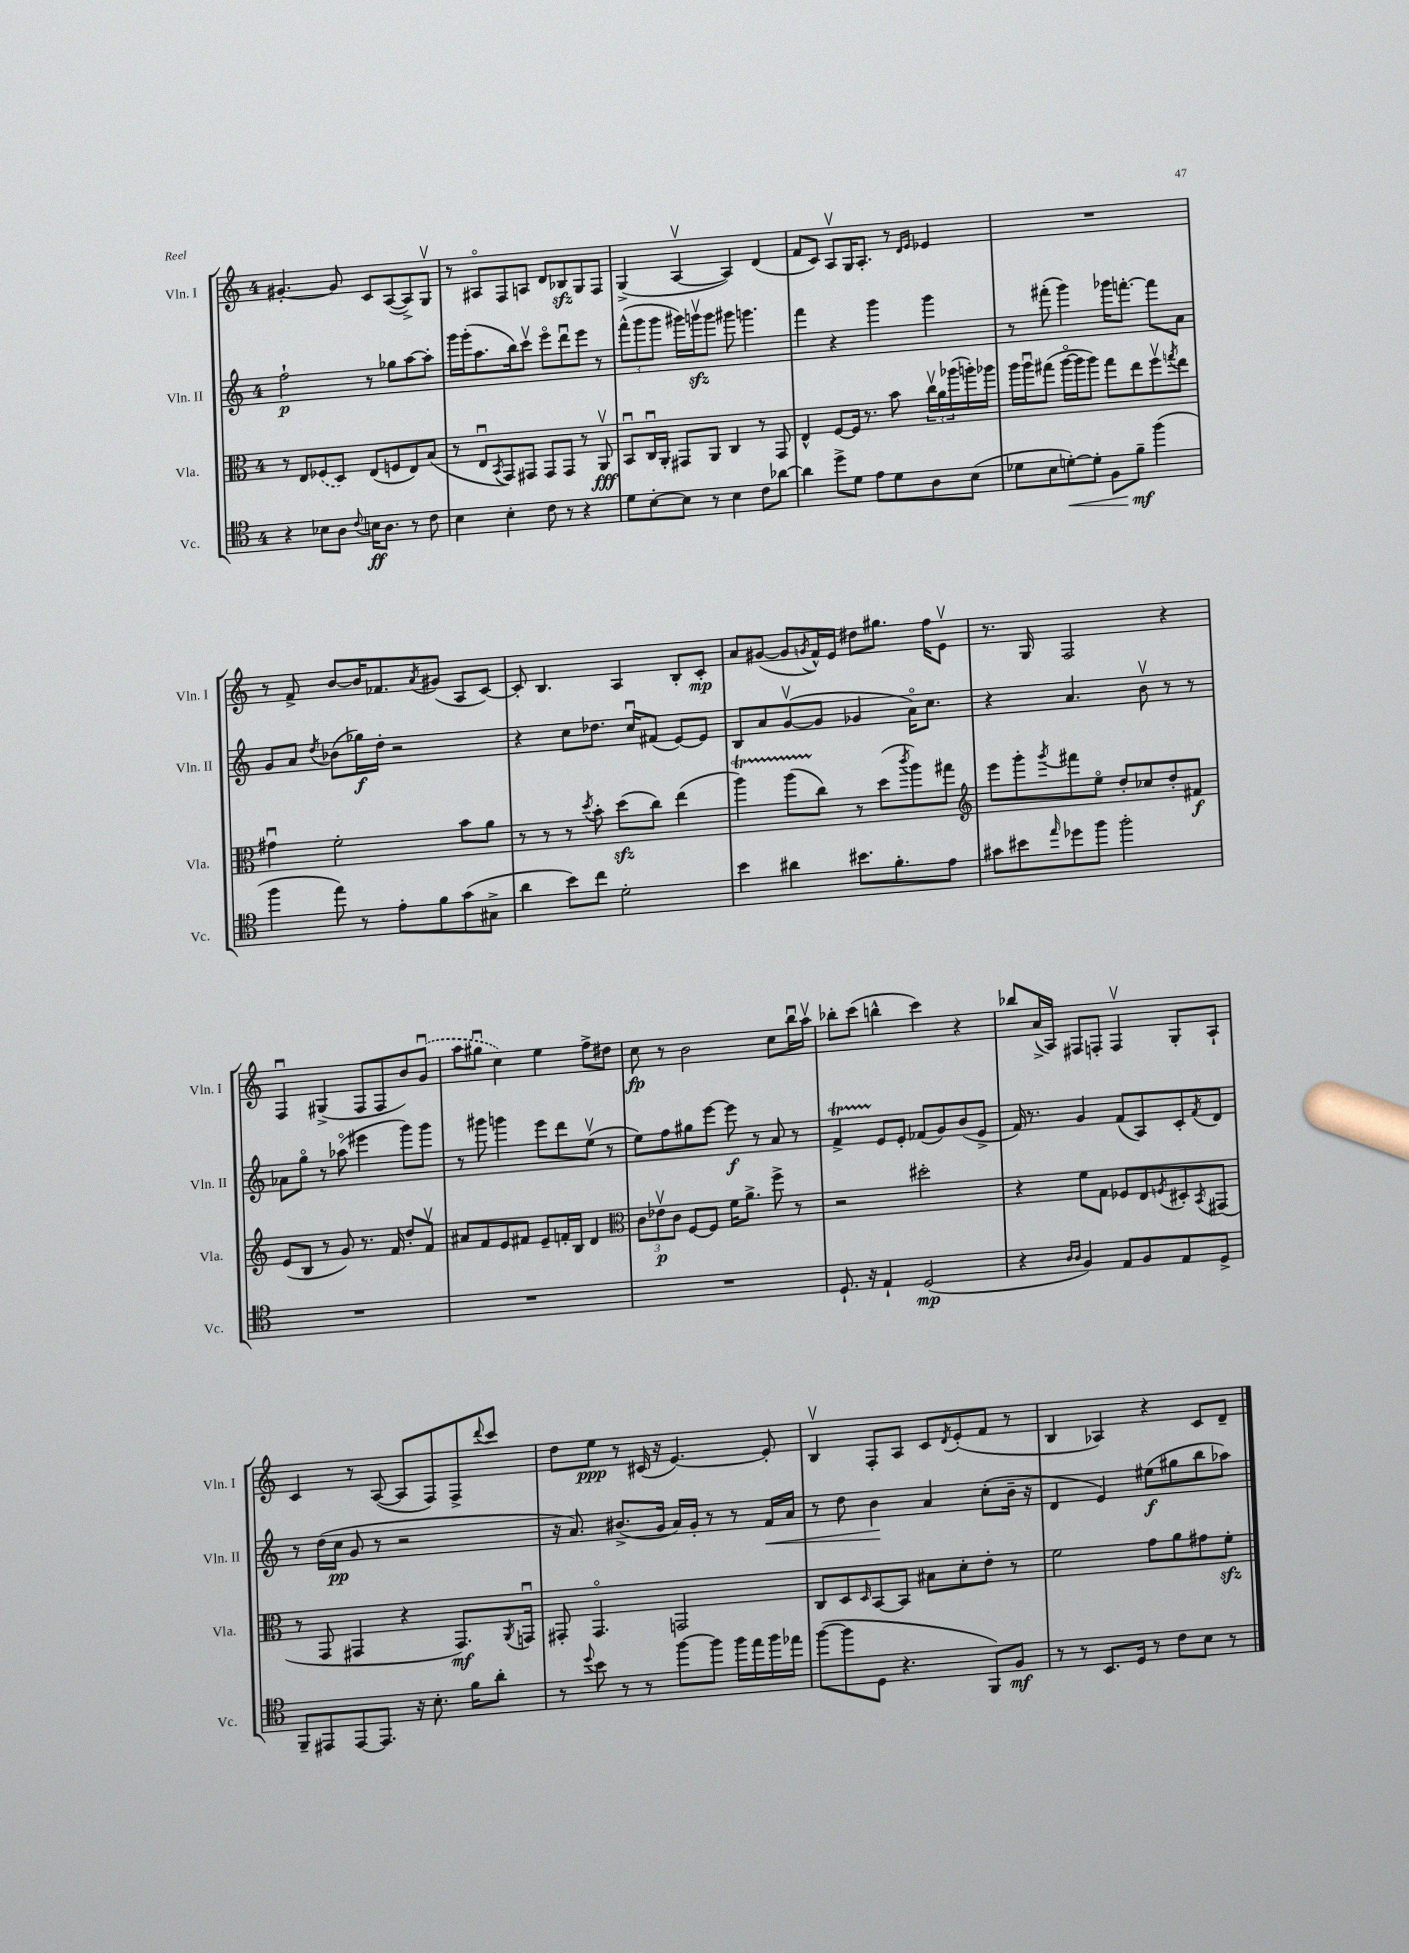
<<
\new StaffGroup <<
\new Staff = "s0" \with { instrumentName = "Vln. I" shortInstrumentName = "Vln. I" } {
    \clef treble \key c \major \once \override Staff.TimeSignature.style = #'single-digit \time 4/4
    gis'4.~-. gis'8 c'8 a8~( a8->) g8\upbow |
    r8 ais8\flageolet f8 a8 d'8 bes8\sfz g8 f8 |
    g4->( a4~\upbow a4) d'4( |
    f'8 c'8) a8\upbow g16 a8.-. r8 \grace { d'16 e'16 } ees'4 |
    R1 |
    r8 f'8-> b'8~ b'16 fes'8. \acciaccatura { a'8 } gis'8( a8 c'8~) |
    c'8-. b4. a4 b8-. c'8-.\mp |
    a'8 gis'8~( gis'8 \acciaccatura { g'8 } f'16-^) e'16 dis''8 gis''8. f''16 e'8\upbow |
    r8. g16 f2 r4 |
    f4\downbow gis4->( f8 f8 b'8) \once \slurDashed g'8\downbow( |
    a''8 gis''8\downbow c''4) e''4 f''8-> dis''8 |
    c''8\fp r8 b'2 c''8 b''16\downbow a''16\upbow |
    bes''8-. c'''8( b''4-^ c'''4) r4 |
    bes''8 a'16->( a16) fis8 f8-. f4\upbow g8-. a8-! |
    c'4 r8 a8~( a8 f8) f8-> \appoggiatura { d'''8 } c'''8 |
    d''8 e''8\ppp r8 cis'16( r16 e'4.~) e'8-. |
    b4\upbow f8-. a8 c'8 \acciaccatura { d'8 } e'8-.( f'8 r8 |
    b4 aes4) r4 c'8 d'8-- \bar "|." |
}
\new Staff = "s1" \with { instrumentName = "Vln. II" shortInstrumentName = "Vln. II" } {
    \clef treble \key c \major \once \override Staff.TimeSignature.style = #'single-digit \time 4/4
    f''2-!\p r8 ges''8 a''8~ a''8-. |
    g'''16 g'''16-.( a''8. b''16) c'''8\upbow e'''8\flageolet d'''8\downbow e'''8 r8 |
    \tuplet 3/2 { f'''8-^( g'''8 g'''8 } gis'''16) g'''16\upbow\sfz g'''8 gis'''8 g'''4. |
    f'''4 r4 g'''4 g'''4 |
    r8 fis'''8-.( g'''4) ges'''16 f'''8.~-. f'''8 a'8 |
    g'8 a'8 \acciaccatura { d''8 } bes'8( ges''16\f) d''16-. r2 |
    r4 c''8 des''8. c''16\downbow fis'8( e'8~) e'8 |
    b8 a'8 g'8~\upbow( g'8 ges'4 a'16\flageolet) c''8. |
    r4 a'4. b'8\upbow r8 r8 |
    aes'8 g''8\flageolet r8 aes''8\flageolet( eis'''4 g'''8) g'''8 |
    r8 gis'''8 g'''4 e'''8 d'''8 e''8\upbow( r8 |
    e''8) f''8 gis''8 e'''8~ e'''8\f r8 a'8 r8 |
    f'4->\startTrillSpan e'8\stopTrillSpan e'8-. fes'8( g'8) b'8( e'8-> |
    f'16) r8. g'4 f'8( a8) c'8-. \acciaccatura { f'8 } d'8 |
    r8 d''16( c''16\pp g'8 r8 r2 |
    r16 a'8.) bis'8.->( g'16 a'16) g'16-. r8 r8 f'16\< a'16 |
    r8 d''8 b'4\! a'4 c''8-.( b'16-- r16 |
    d'4 e'4) eis''8\f( gis''8 b''8 aes''8) \bar "|." |
}
\new Staff = "s2" \with { instrumentName = "Vla." shortInstrumentName = "Vla." } {
    \clef alto \key c \major \once \override Staff.TimeSignature.style = #'single-digit \time 4/4
    r8 e8 \once \slurDashed fes8( d8) e8( f8 e8) b8( |
    r8 e8\downbow \acciaccatura { b,8 } g,8) gis,8 gis,8 gis,8 r8 a,8\upbow\fff |
    b,8\downbow c16\downbow a,16-. gis,8 a,8 c4 r8 gis,8 |
    e4-^ f8~ f16 r8. b'8 \tuplet 3/2 { c''16\upbow a'16 aes''16( } a''16-.) aes''16 |
    a''16 a''16\downbow gis''8( a''16~\flageolet a''16 a''8) gis''8 e''8 f''8\upbow \acciaccatura { g''8 } e''8 |
    gis'4\downbow f'2-. b'8 a'8 |
    r8 r8 r8 \acciaccatura { d''8 } b'8-. d''8\sfz( c''8) e''4( |
    a''4\startTrillSpan) a''8( c''8\stopTrillSpan) r8 d''8( \acciaccatura { c'''8 } a''8) gis''8 |
    \clef treble e'''8 g'''8-. \acciaccatura { g'''8 } fis'''8 e''8\flageolet d''8-. ces''8 d''8-. fis'8\f |
    e'8( b8 r8 g'8) r8. f'16 d''8-. f'8\upbow |
    ais'8 f'8 e'8 fis'8 e'8-- f'16-. b16 d'4 |
    \clef alto \tuplet 3/2 { c'8 ees'8\upbow\p c'8 } f8~ f8 f'16 a'8.-> f''8-> r8 |
    r2 dis''2-. |
    r4 f'8 g8 fes8 e8 \acciaccatura { f8 } dis8-. \acciaccatura { b,8 } gis,8( |
    r8 g,8 gis,4 r4 gis,8.\mf) \acciaccatura { a,8 } g,16\downbow |
    gis,8-. gis,4.\flageolet g,2 |
    c8 d8 \grace { d16 } b,8~ b,8 bis8 d'8-. e'8-. r8 |
    f'2 g'8 a'8 gis'8 f'8-.\sfz \bar "|." |
}
\new Staff = "s3" \with { instrumentName = "Vc." shortInstrumentName = "Vc." } {
    \clef tenor \key c \major \once \override Staff.TimeSignature.style = #'single-digit \time 4/4
    r4 bes8 a8 \appoggiatura { c'8 } b16\ff a8. r8 c'8 |
    b4 b4-. c'8 r8 r4 |
    d'8 b8~-. b8 r8 b4 c'8 aes'8~ |
    aes'4 d''8-> d'8 e'8 d'8 a8 b8( |
    des'8 b8 d'8~-.\<) d'8-. f8 f'8--\mf\! f''4( |
    f''4 e''8) r8 e'8-. f'8 g'8( gis8-> |
    a'4 b'8) c''8 d'2-. |
    b'4 ais'4 bis'8. f'8.-. e'8 |
    gis'8 bis'8 \grace { e''16 } des''8 f''8 f''2-. |
    R1 |
    R1 |
    R1 |
    d8.-! r16 e4-! d2\mp( |
    r4 \grace { a16 a16 } f4) e8 f8 e8 d8-> |
    f,8-- eis,8 eis,8~ eis,8. r16 b8.-. f'16 a'8-. |
    r8 \appoggiatura { d''8 } b'8 r8 r8 f''8~ f''8 f''16 e''16 f''16 ees''16 |
    f''8~( f''8 d8 r4. f,8) f8\mf |
    r8 r8 b,8. d16 r8 c'8 b8 r8 \bar "|." |
}
>>
>>
\layout { \context { \Score \remove "Bar_number_engraver" } }
